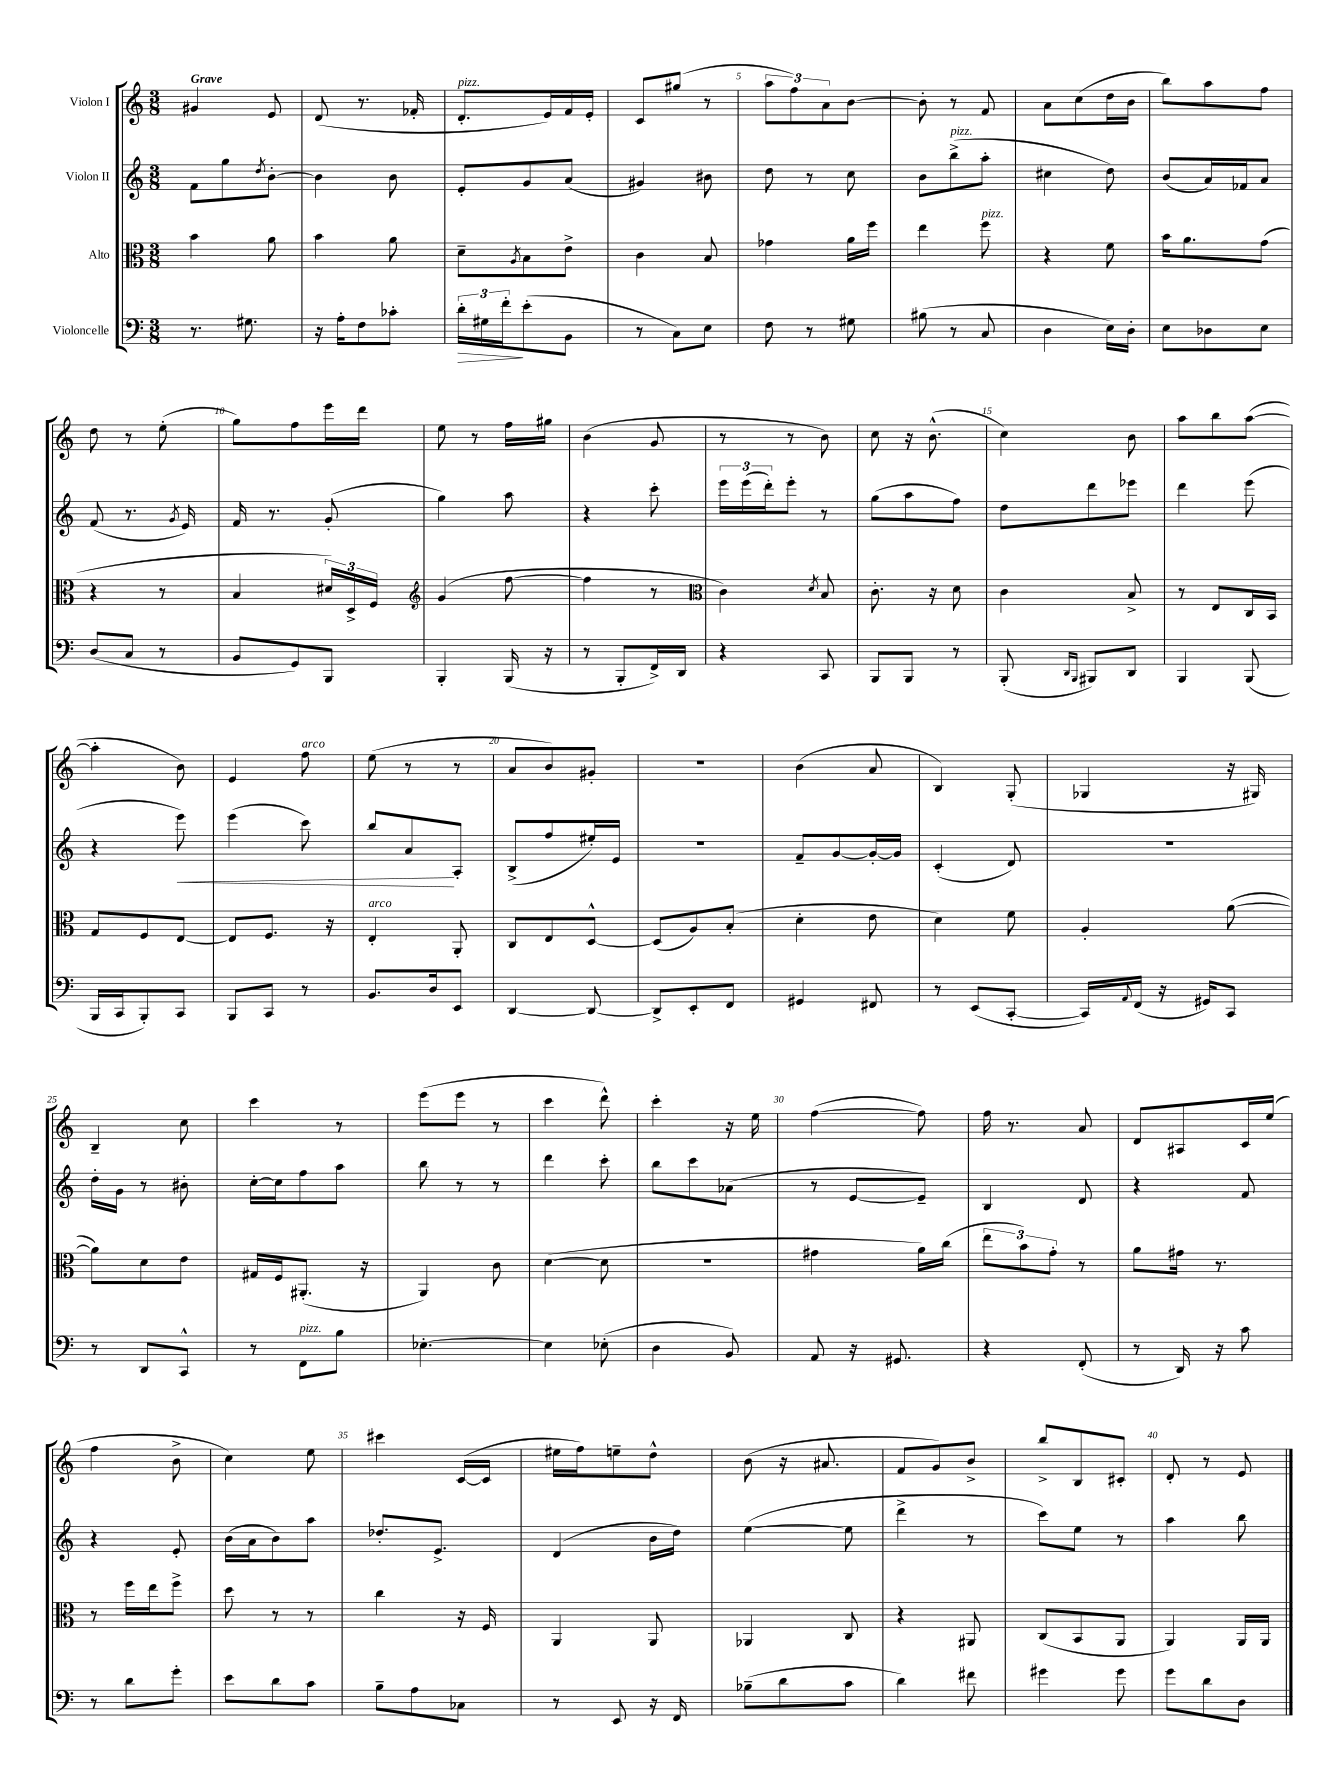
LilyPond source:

<<
\new StaffGroup <<
\new Staff = "s0" \with { instrumentName = "Violon I" } {
    \clef treble \key c \major \numericTimeSignature \time 3/8 \tempo "Grave"
    gis'4 e'8 |
    d'8( r8. fes'16-. |
    d'8.-.^\markup { \italic "pizz." } e'16) f'16 e'16-. |
    c'8 gis''8( r8 |
    \tuplet 3/2 { a''8 f''8) a'8 } b'8~ |
    b'8-. r8 f'8 |
    a'8 c''8( d''16 b'16 |
    b''8) a''8 f''8 |
    d''8 r8 e''8-.( |
    g''8) f''8 e'''16 d'''16 |
    e''8 r8 f''16 gis''16 |
    b'4( g'8 |
    r8 r8 b'8) |
    c''8 r16 b'8.-^( |
    c''4) b'8 |
    a''8 b''8 a''8~( |
    a''4-. b'8) |
    e'4 f''8^\markup { \italic "arco" } |
    e''8( r8 r8 |
    a'8 b'8) gis'8-. |
    R4. |
    b'4( a'8 |
    b4) g8-.( |
    ges4 r16 gis16) |
    b4-- c''8 |
    c'''4 r8 |
    e'''8( e'''8 r8 |
    c'''4 d'''8-^) |
    c'''4-. r16 e''16 |
    f''4~( f''8) |
    f''16 r8. a'8 |
    d'8 ais8 c'16 e''16( |
    f''4 b'8-> |
    c''4) e''8 |
    cis'''4 c'16~( c'16 |
    eis''16 f''16) e''8-- d''8-^ |
    b'8( r16 ais'8. |
    f'8 g'8) b'8-> |
    b''8-> b8 cis'8-. |
    d'8-. r8 e'8 \bar "|." |
}
\new Staff = "s1" \with { instrumentName = "Violon II" } {
    \clef treble \key c \major \numericTimeSignature \time 3/8
    f'8 g''8 \acciaccatura { d''8 } b'8~-. |
    b'4 b'8 |
    e'8-. g'8 a'8( |
    gis'4) bis'8 |
    d''8 r8 c''8 |
    b'8 b''8->^\markup { \italic "pizz." }( a''8-. |
    cis''4 d''8) |
    b'8( a'16) fes'16 a'8 |
    f'8( r8. \acciaccatura { g'8 } e'16) |
    f'16 r8. g'8-.( |
    g''4) a''8 |
    r4 c'''8-. |
    \tuplet 3/2 { e'''16 e'''16( d'''16-.) } e'''8-. r8 |
    g''8( a''8 f''8) |
    d''8 d'''8 ees'''8 |
    d'''4 e'''8( |
    r4 e'''8\<) |
    e'''4( c'''8) |
    b''8 a'8\! a8-. |
    b8->( f''8 eis''16-.) e'16 |
    r4. |
    f'8-- g'8~ g'16~-. g'16 |
    c'4-.( d'8) |
    R4. |
    d''16-. g'16 r8 bis'8-. |
    c''16~-. c''16 f''8 a''8 |
    b''8 r8 r8 |
    d'''4 c'''8-. |
    b''8 c'''8 aes'8( |
    r8 e'8~ e'8--) |
    b4 d'8 |
    r4 f'8 |
    r4 e'8-. |
    b'16( a'16 b'8) a''8 |
    des''8.-. e'8.-> |
    d'4( b'16 d''16) |
    e''4~( e''8 |
    d'''4-> r8 |
    c'''8) e''8 r8 |
    a''4 b''8 \bar "|." |
}
\new Staff = "s2" \with { instrumentName = "Alto" } {
    \clef alto \key c \major \numericTimeSignature \time 3/8
    b'4 a'8 |
    b'4 a'8 |
    d'8-- \acciaccatura { a8 } b8 e'8-> |
    c'4 b8 |
    ges'4 a'16 f''16 |
    e''4 f''8^\markup { \italic "pizz." } |
    r4 f'8 |
    b'16 a'8. g'8( |
    r4 r8 |
    b4 \tuplet 3/2 { dis'16) d16-> f16 } |
    \clef treble g'4( f''8~ |
    f''4 r8 |
    \clef alto c'4) \acciaccatura { d'8 } b8 |
    c'8.-. r16 d'8 |
    c'4 b8-> |
    r8 e8 c16 b,16 |
    g8 f8 e8~ |
    e8 f8. r16 |
    e4-.^\markup { \italic "arco" } a,8-. |
    c8 e8 d8~-^ |
    d8( a8) b8-.( |
    d'4-. e'8 |
    d'4) f'8 |
    a4-. a'8~( |
    a'8) d'8 e'8 |
    gis16 f16 ais,8.-.( r16 |
    a,4) c'8 |
    d'4~( d'8 |
    R4. |
    gis'4 a'16) c''16( |
    \tuplet 3/2 { e''8 b'8) g'8-. } r8 |
    a'8 gis'16 r8. |
    r8 f''16 e''16 f''8-> |
    d''8 r8 r8 |
    c''4 r16 f16 |
    a,4 a,8 |
    aes,4 c8 |
    r4 ais,8 |
    c8( b,8 a,8 |
    a,4) a,16 a,16 \bar "|." |
}
\new Staff = "s3" \with { instrumentName = "Violoncelle" } {
    \clef bass \key c \major \numericTimeSignature \time 3/8
    r8. gis8. |
    r16 a16-. f8 ces'8-. |
    \tuplet 3/2 { d'16-.\> gis16 f'16-.\! } e'8-.( b,8 |
    r8 c8) e8 |
    f8 r8 gis8 |
    bis8( r8 c8 |
    d4 e16) d16-. |
    e8 des8 e8 |
    d8( c8 r8 |
    b,8 g,8) b,,8 |
    b,,4-. b,,16( r16 |
    r8 b,,8-. f,16->) d,16 |
    r4 c,8 |
    b,,8 b,,8 r8 |
    b,,8-.( \grace { d,16 b,,16 } bis,,8) d,8 |
    b,,4 b,,8( |
    b,,16 c,16 b,,8-.) c,8 |
    b,,8 c,8 r8 |
    b,8. d16 e,8 |
    d,4~ d,8~ |
    d,8-> e,8-. f,8 |
    gis,4 fis,8 |
    r8 e,8( c,8~-. |
    c,16) \appoggiatura { a,8 } f,16( r16 gis,16) c,8 |
    r8 d,8 c,8-^ |
    r8 f,8^\markup { \italic "pizz." } b8 |
    ees4.~-. |
    ees4 ees8-.( |
    d4 b,8) |
    a,8 r16 gis,8. |
    r4 f,8-.( |
    r8 d,16) r16 c'8 |
    r8 d'8 g'8-. |
    e'8 d'8 c'8 |
    b8-- a8 ces8 |
    r8 e,8 r16 f,16 |
    bes8--( d'8 c'8 |
    d'4) fis'8 |
    gis'4 gis'8 |
    g'8 d'8 d8 \bar "|." |
}
>>
>>
\layout { \context { \Score \override BarNumber.break-visibility = ##(#f #t #t) barNumberVisibility = #(every-nth-bar-number-visible 5) } }
